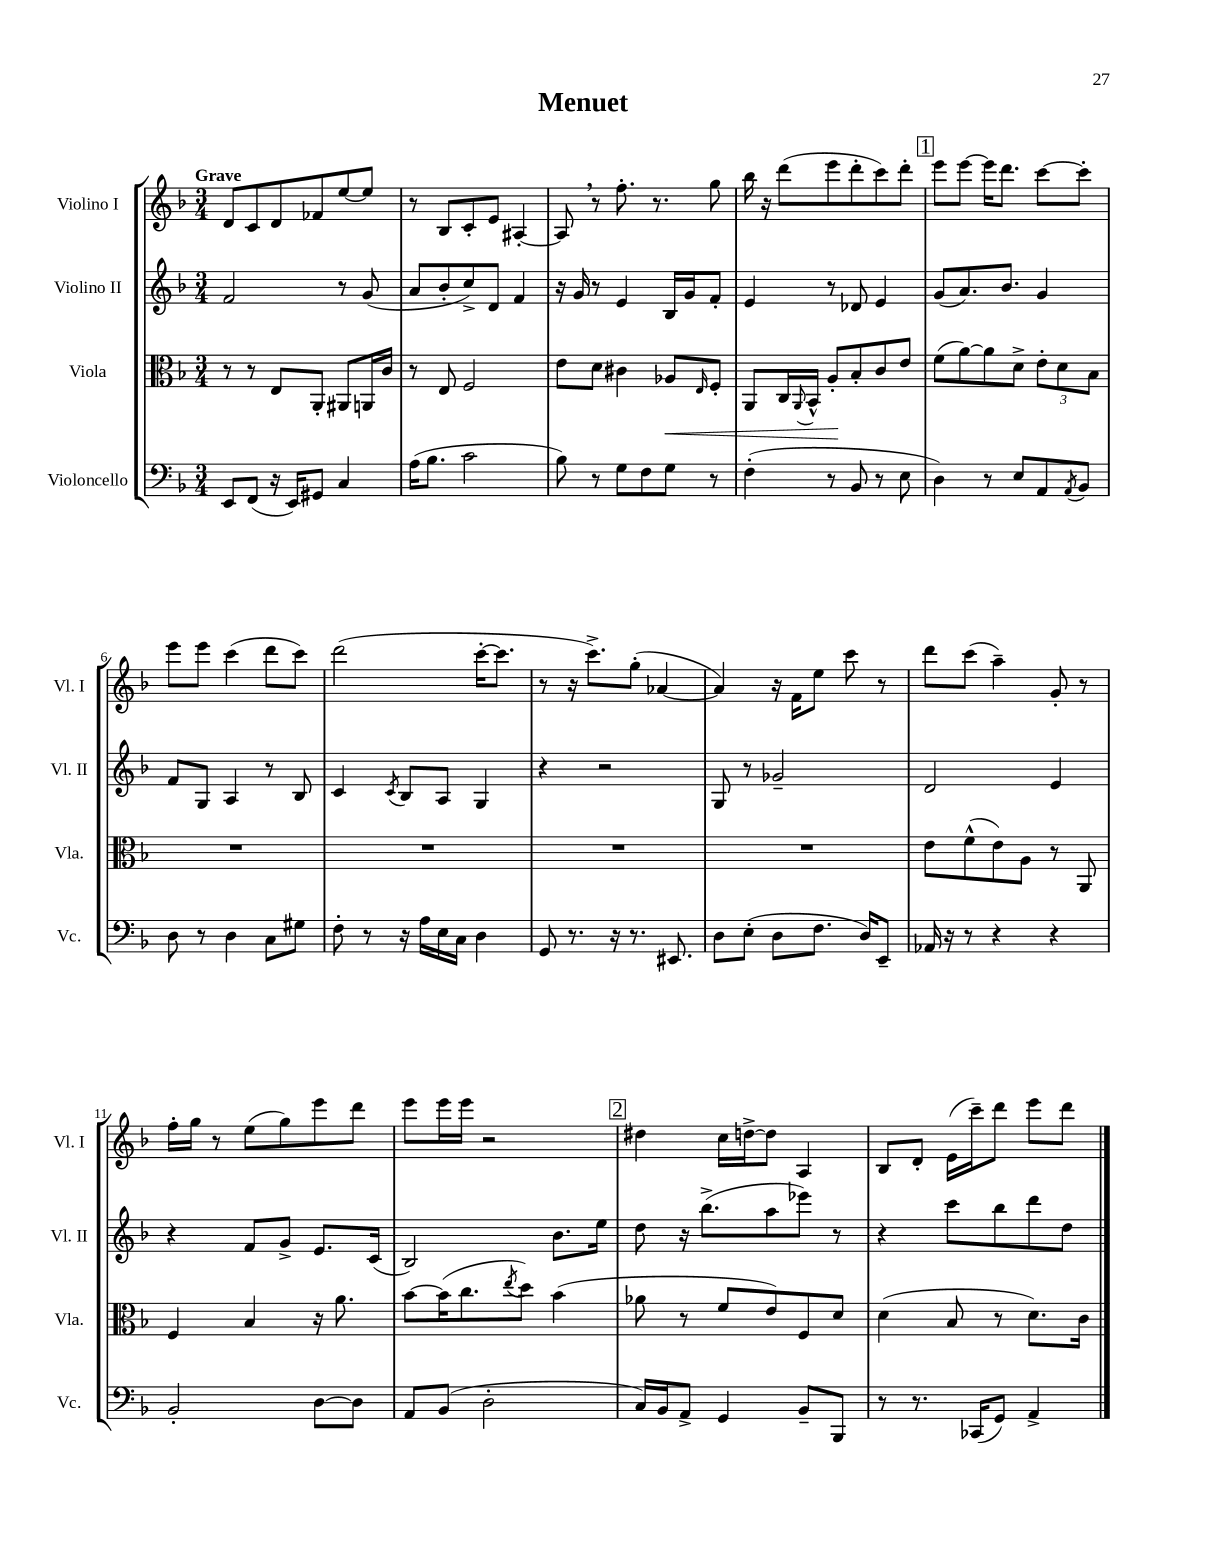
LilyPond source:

\header { title = "Menuet" }
<<
\new StaffGroup <<
\new Staff = "s0" \with { instrumentName = "Violino I" shortInstrumentName = "Vl. I" } {
    \clef treble \key f \major \numericTimeSignature \time 3/4 \tempo "Grave"
    d'8 c'8 d'8 fes'8 e''8~ e''8 |
    r8 bes8 c'8-. e'8 ais4~-. |
    ais8 \breathe r8 f''8.-. r8. g''8 |
    bes''16 r16 d'''8( e'''8 d'''8-. c'''8) d'''8-. |
    \mark \markup { \box "1" } e'''8 e'''8~ e'''16 d'''8. c'''8~ c'''8-. |
    e'''8 e'''8 c'''4( d'''8 c'''8) |
    d'''2( c'''16~-. c'''8. |
    r8 r16 c'''8.->) g''8-.( aes'4~ |
    aes'4) r16 f'16 e''8 c'''8 r8 |
    d'''8 c'''8( a''4--) g'8-. r8 |
    f''16-. g''16 r8 e''8( g''8) e'''8 d'''8 |
    e'''8 e'''16 e'''16 r2 |
    \mark \markup { \box "2" } dis''4 c''16 d''16~-> d''8 a4 |
    bes8 d'8-. e'16( c'''16--) d'''8 e'''8 d'''8 \bar "|." |
}
\new Staff = "s1" \with { instrumentName = "Violino II" shortInstrumentName = "Vl. II" } {
    \clef treble \key f \major \numericTimeSignature \time 3/4
    f'2 r8 g'8( |
    a'8 bes'8-. c''8->) d'8 f'4 |
    r16 g'16 r8 e'4 bes16 g'16 f'8-. |
    e'4 r8 des'8 e'4 |
    \mark \markup { \box "1" } g'8( a'8.) bes'8. g'4 |
    f'8 g8 a4 r8 bes8 |
    c'4 \acciaccatura { c'8 } bes8 a8 g4 |
    r4 r2 |
    g8 r8 ges'2-- |
    d'2 e'4 |
    r4 f'8 g'8-> e'8. c'16( |
    bes2) bes'8. e''16 |
    \mark \markup { \box "2" } d''8 r16 bes''8.->( a''8 ees'''8) r8 |
    r4 c'''8 bes''8 d'''8 d''8 \bar "|." |
}
\new Staff = "s2" \with { instrumentName = "Viola" shortInstrumentName = "Vla." } {
    \clef alto \key f \major \numericTimeSignature \time 3/4
    r8 r8 e8 a,8-. ais,8 a,16 c'16 |
    r8 e8 f2 |
    e'8 d'8 cis'4 aes8\< \grace { e16 } f8-. |
    a,8 c16 \appoggiatura { a,8 } bes,16-^ a8-.\! bes8-. c'8 e'8 |
    \mark \markup { \box "1" } f'8( a'8~) a'8 d'8-> \tuplet 3/2 { e'8-. d'8 bes8 } |
    R2. |
    R2. |
    R2. |
    R2. |
    e'8 f'8-^( e'8) a8 r8 a,8 |
    f4 bes4 r16 a'8. |
    bes'8~ bes'16( c''8. \acciaccatura { e''8 } d''8) bes'4( |
    \mark \markup { \box "2" } aes'8 r8 f'8 e'8) f8 d'8 |
    d'4( bes8 r8 d'8.) c'16 \bar "|." |
}
\new Staff = "s3" \with { instrumentName = "Violoncello" shortInstrumentName = "Vc." } {
    \clef bass \key f \major \numericTimeSignature \time 3/4
    e,8 f,8( r16 e,16) gis,8 c4 |
    a16( bes8. c'2 |
    bes8) r8 g8 f8 g8 r8 |
    f4-.( r8 bes,8 r8 e8 |
    \mark \markup { \box "1" } d4) r8 e8 a,8 \acciaccatura { a,8 } bes,8 |
    d8 r8 d4 c8 gis8 |
    f8-. r8 r16 a16 e16 c16 d4 |
    g,8 r8. r16 r8. eis,8. |
    d8 e8-.( d8 f8. d16) e,8-- |
    aes,16 r16 r8 r4 r4 |
    bes,2-. d8~ d8 |
    a,8 bes,8( d2-. |
    \mark \markup { \box "2" } c16) bes,16 a,8-> g,4 bes,8-- bes,,8 |
    r8 r8. ces,16( g,8) a,4-> \bar "|." |
}
>>
>>
